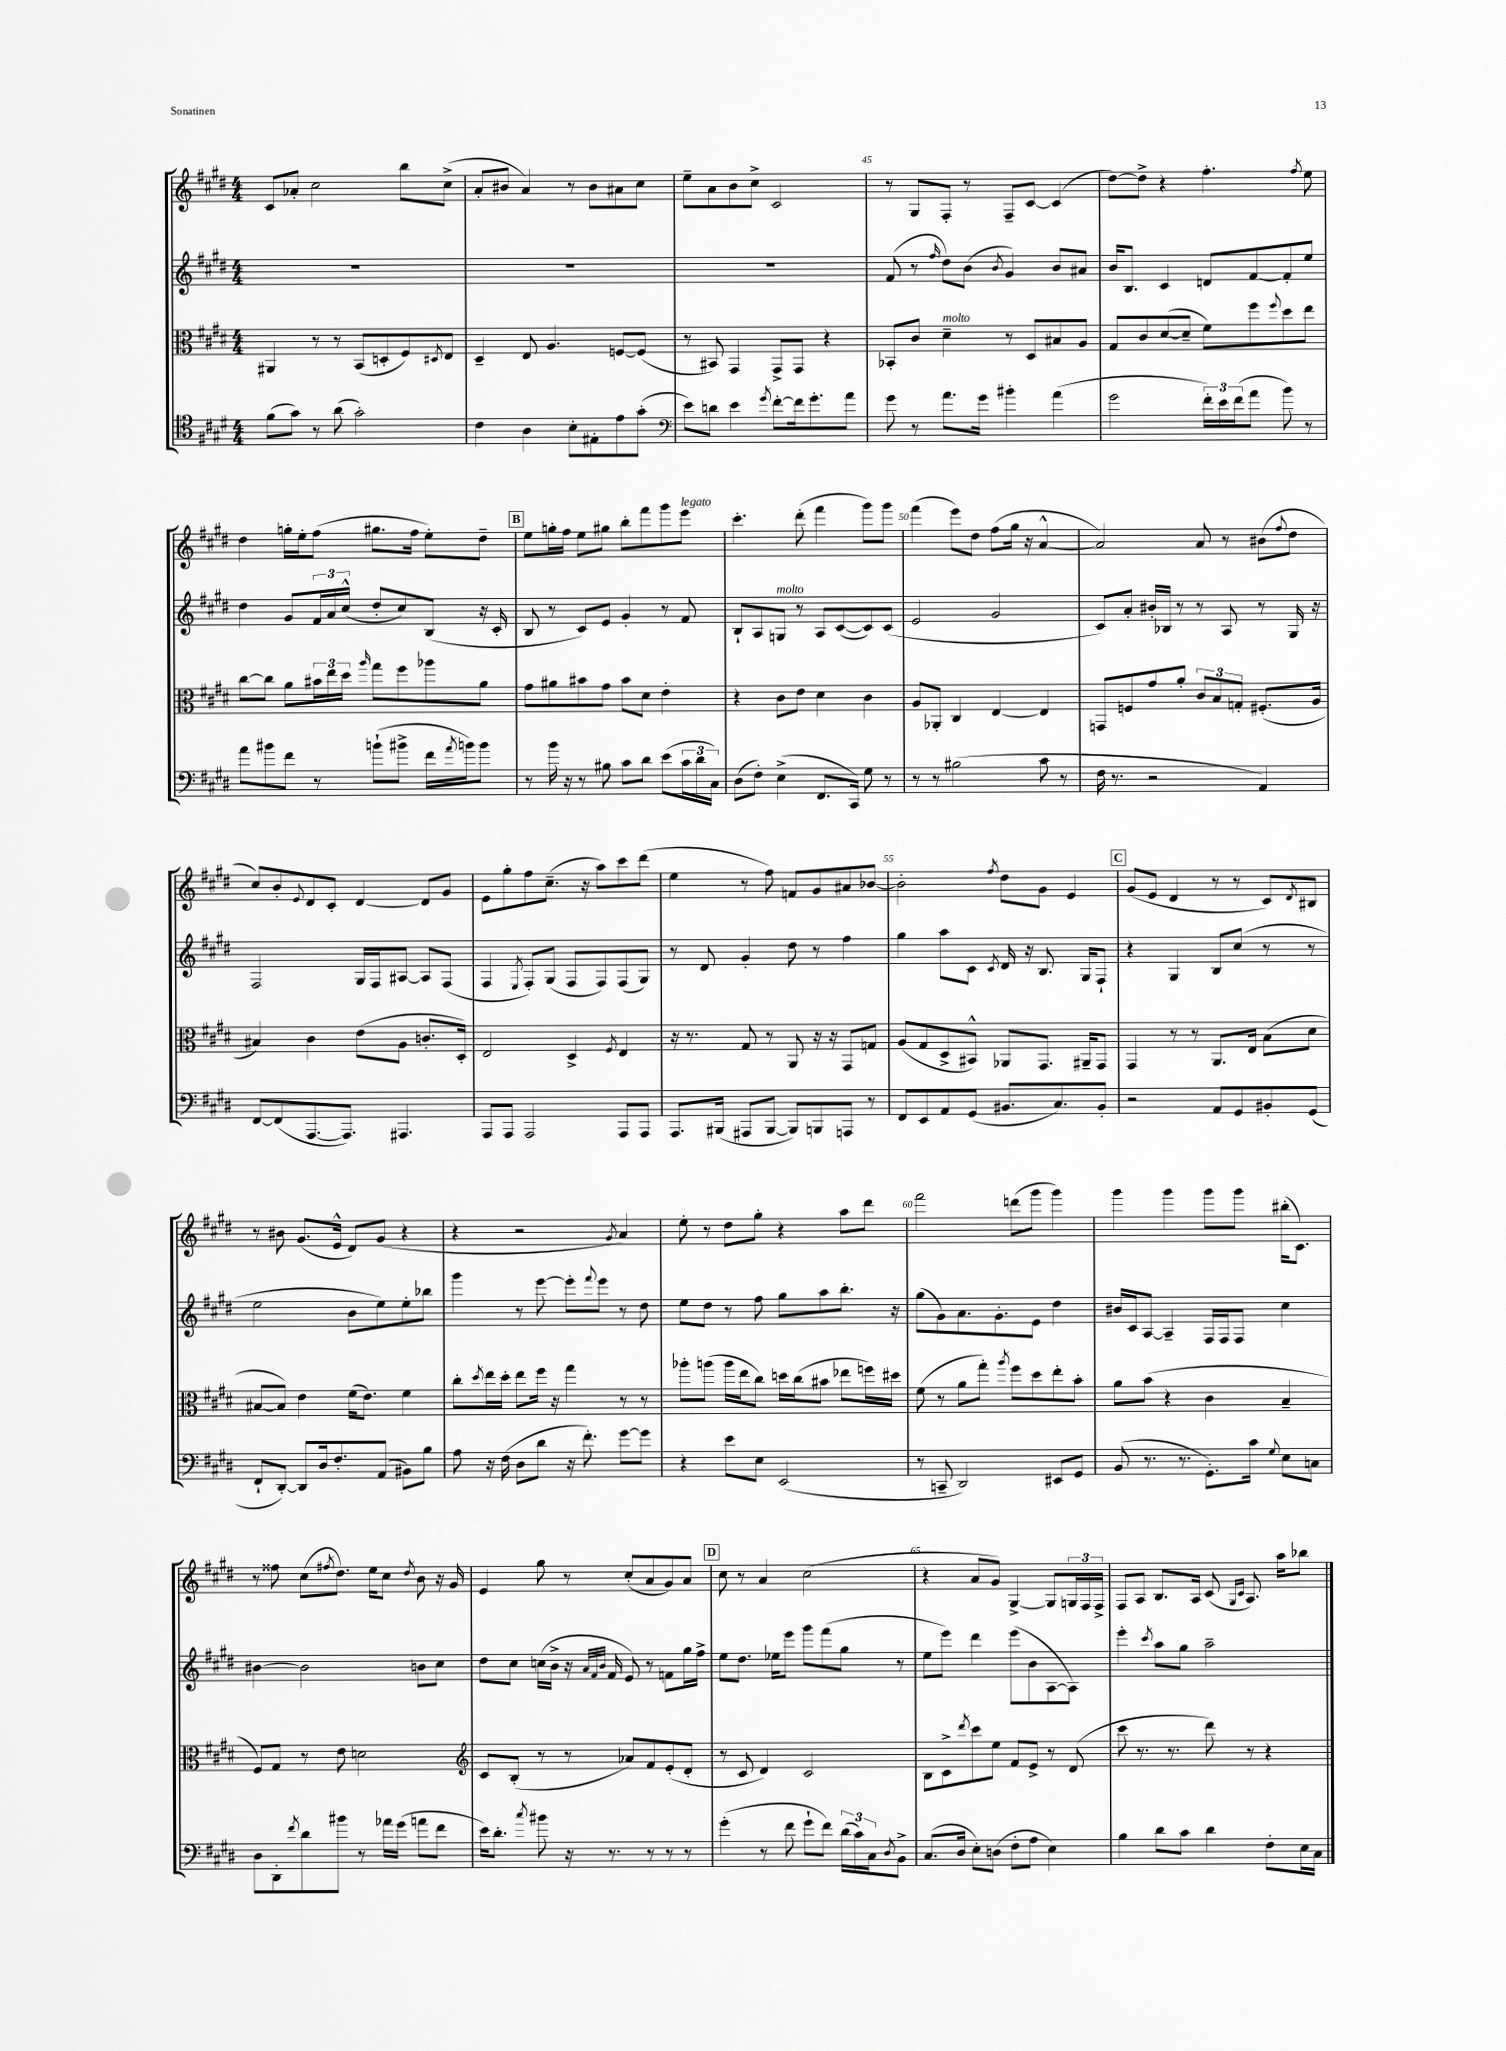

**kern	**kern	**kern	**kern
*staff4	*staff3	*staff2	*staff1
*clefC4	*clefC3	*clefG2	*clefG2
*k[f#c#g#d#]	*k[f#c#g#d#]	*k[f#c#g#d#]	*k[f#c#g#d#]
*M4/4	*M4/4	*M4/4	*M4/4
(8f#\L	4AA#/	1r	8c#/L
8g#\J)	.	.	8a-'/J
8r	8r	.	2cc#\
(8a\	8r	.	.
2g#'\)	(8BB/L	.	.
.	8D'/	.	.
.	8F#/)	.	8bb\L
.	8qD#/	.	.
.	8E/J	.	(8cc#^\J
=	=	=	=
4c#\	4D#~/	1r	8a'/L
.	.	.	8b#/J
4A\	8E/	.	4a/)
.	4.A/	.	.
8B'\L	.	.	8r
8E#'\	.	.	8b#\L
8e\	[8F/L	.	8a#\
(8g#'\J	(8F/]J	.	8cc#\J
=	=	=	=
*clefF4	*	*	*
8e\L)	8r	1r	8ee~\L
8d\J	8BB#/)	.	8a\
4e\	4GG#/	.	8b\
.	.	.	8cc#^\J
8qg#/	.	.	.
[8f#'\L	8GG#^/L	.	2c#/
16f#\]k	8GG#/J	.	.
8.g#'\	.	.	.
.	4r	.	.
8a\J	.	.	.
=	=	=	=
8g#\	8BB-'/L	(8f#/	8r
8r	8c#/J	8r	8G#/L
.	.	16qqff#/	.
8.a\L	4d#~\	8dd#\L)	8F#'/J
.	.	(8b\J	8r
16g#\Jk	.	.	.
.	.	8qb/	.
4b#'\	8r	4g#/)	8F#~/L
.	8D#/L	.	[8c#/J
(4a\	8B#/	8b/L	(4c#/]
.	8A/J	8a#/J	.
=	=	=	=
2g#\	8G#/L	16b/LK	[8dd#\L)
.	.	8.B/J	.
.	8c#/	.	8dd#^\]J
.	([8d#/	4c#/	4r
.	8d#~/]J	.	.
24f#'\LL)	8f#\L)	8d/L	4.ff#'\
24e\	.	.	.
(24f#\J	.	.	.
8a\J	8ff#\	[8f#/	.
.	8qqff#/	.	.
8b\)	8dd#\	8f#'/]	.
.	.	.	8qff#/
8r	8ee\J	8ee/J	8ee\
=	=	=	=
8a\L	[8cc#\L	4dd#\	4dd#\
8b#\	8cc#\]J	.	.
8f#\J	8a\L	8g#/L	16gg'\LL
.	.	.	16ee'\J
8r	24b#\L	24f#/L	(8ff#\J
.	24ee\	24a/	.
.	24dd#\JJ	(24cc#^^/JJ	.
.	16qqaa/	.	.
(8b`\L	8gg#\L	8dd#'/L	8.gg#\L
8b#^\J	8ff#\	8cc#/)	.
.	.	.	16ff#\Jk
16f#\LL	8aa-\	(8B/J	8ee'\L)
8qa/	.	.	.
16b\J)	.	.	.
8b\J	8a\J	16r	8dd#~\J
.	.	16c#'/	.
=	=	=	=
8r	8g#\L	8B/	8ee\L
16b\	8a#\	8r	16gg'\L
16r	.	.	16ff#\JJ
8r	8b#\	8c#/L)	8ee\L
8B#\	8g#\J	8e/J	8gg#\J
8c#\L	8b#\L	4g#'/	8bb'\L
8d#\J	8d#\J	.	8fff#\
(8e\L	4e'\	8r	8ggg#\
24c#\L	.	8f#/	8eee\J
24d#\	.	.	.
24C#\JJ)	.	.	.
=	=	=	=
(8D#\L	4r	8B`/L	4.ccc#'\
8F#'\J)	.	8A/	.
(4E^\	8c#\L	8G/J	.
.	8e\J	8r	(8ddd#'\
8.FF#/L	4d#\	8A/L	4fff#\
.	.	([8c#/	.
16CC#/Jk)	.	.	.
8G#\	4c#\	8c#/])	8ggg#\L)
8r	.	(8c#/J	8ggg#\J
=	=	=	=
8r	8A/L	2e/	(4fff#\
8r	8AA-'/J	.	.
(2B#\	4C#/	.	8eee\L)
.	.	.	8dd#\J
.	[4E/	2g#/	(8ff#\L
.	.	.	16gg#\Jk
.	.	.	16r
8c#\	4E/]	.	[4a^^/
8r	.	.	.
=	=	=	=
16F#\	8GG/L	8c#/L)	2a/])
8.r	.	.	.
.	8F/	8a'/J	.
2r	8g#/	16b#'/LL	.
.	.	16B-/JJ	.
.	8a'/J	8r	.
.	12c#/L	8r	8a/
.	12B/	.	.
.	.	8A/	8r
.	12G'/J	.	.
4AA/)	(8.F#'/L	8r	(8b#\L
.	.	.	8qqff#/
.	.	16G#/	8dd#\J
.	16A/Jk	16r	.
=	=	=	=
[8FF#/L	4B#/)	2F#/	8cc#/L)
(8FF#/]	.	.	8b'/
.	.	.	8qqe/
[8.AAA/	4c#\	.	8d#/
.	.	.	8c#'/J
8.AAA/]J)	.	.	.
.	(8e\L	16G#/LL	[4d#/
.	.	16F#/J	.
4.AAA#/	8A\J	[8A#/J	.
.	8.c'/L	8A#/]L	8d#/]L
.	.	(8F#/J	8g#/J
.	16D#'/Jk)	.	.
=	=	=	=
8AAA/L	2E/	4F#/	8e\L
8AAA/J	.	.	8gg#'\
.	.	8qE/	.
2AAA/	.	8F#'/L)	8ff#\
.	.	(8G#/J	(8.cc#~\J
.	4D#^/	8F#/L	.
.	.	.	16r
.	.	8F#/)	8aa\L)
.	8qF#/	.	.
8AAA/L	4E/	(8F#/	8ccc#\
8AAA/J	.	8G#/J)	(8ddd#\J
=	=	=	=
8.AAA/L	16r	8r	4ee\
.	8.r	.	.
.	.	8d#/	.
(16BBB#/Jk	.	.	.
8AAA#/L	8G#/	4g#'/	8r
[8BBB#/J	8r	.	8ff#\)
8BBB#/]L)	8AA/	8dd#\	8f/L
8BBB/	16r	8r	8g#/
.	16r	.	.
8AAA/J	8GG#/L	4ff#\	8a#/
8r	8G/J	.	[8b-/J
=	=	=	=
8FF#/L	(8A/L	4gg#\	2b-'\]
8EE/	8G#/	.	.
8AA/	8D#^/	8aa\L	.
(8GG#/J	8BB#^^/J)	8c#\J	.
.	.	8qc#/	8qff#/
8.BB#/L	8AA-/L	16d#/	8dd#\L
.	.	16r	.
.	8.GG#/J	8.B/	8g#\J
8.C#/)	.	.	.
.	.	.	4e/
.	16AA#~/LK	16G#/LK	.
8BB#'/J	8GG#/J	8F#`/J	.
=	=	=	=
2r	4GG#/	4r	(8g#/L
.	.	.	8e/J
.	8r	4G#/	4d#/
.	8r	.	.
8AA/L	8.AA/L	8B/L	8r
8GG#/	.	(8cc#/J	8r
.	16E/Jk	.	.
8BB#'/	(8B\L	8r	8c#/L)
.	.	.	8qd#/
(8GG#/J	8d#\J	8r	8B#/J
=	=	=	=
8FF#`/L	[8B#/L	2ee\	8r
[8DD#'/J)	8B#/]J)	.	8b#\
8DD#/]L	4e\	.	(8.g#/L
16D#/k	.	.	.
8.F#'/	.	.	16e^^/Jk
.	(16f#\LK	8b\L	8d#/L)
.	8.e\J)	.	.
(8AA/J	.	8ee\)	(8g#/J
8BB#\L)	4f#\	8ee'\	4r
8B\J	.	8bb-\J	.
=	=	=	=
8A\	8cc#'\L	4ggg#\	4r
.	8qdd#/	.	.
16r	16ee\L	.	.
(16F#\	16dd#'\JJ	.	.
8D#\L	8ee\L	8r	2r
8d#\J	16ff#\Jk	[8eee\	.
.	16r	.	.
16r	4gg#\	8eee'\]L	.
8.f#'\)	.	.	.
.	.	8qqfff#/	.
.	.	8eee\J	.
.	.	.	8qg#/
[8g#\L	8r	8r	4a/)
8g#\]J	8r	8dd#\	.
=	=	=	=
4r	8aa-'\L	8ee\L	8ee'\
.	(8aa\J	8dd#\J	8r
8e\L	16aa\LL	8r	8dd#\L
.	16ee\J	.	.
8E\J	8cc#\J)	8ff#\	8gg#'\J
(2EE/	16dd\LL	8gg#\L	4r
.	(16cc#\J	.	.
.	8b#\J	8aa\	.
.	8ee-\L	8.bb'\J	8aa\L
.	16ff\L)	.	8ddd#\J
.	16dd#\JJ	16r	.
=	=	=	=
8r	(8f#\	(8gg#\L	2fff#\
8CC~/	8r	8g#\)	.
2DD#/)	8a\L	8.a\	.
.	8gg#'\J)	.	.
.	.	8.g#'\	.
.	8qaa/	.	.
.	8ff#\L	.	(8ddd\L
.	8dd#\	8e\J	8ggg#\J
8EE#/L	8ee'\	4dd#\	4ggg#\)
8GG#/J	8b'\J	.	.
=	=	=	=
(8BB/	8a\L	16b#/LL	4ggg#\
.	.	16c#/J	.
8.r	(8b\J	[8A/J	.
.	4r	4A~/]	4ggg#\
8.r	.	.	.
8.GG#'\L)	4c#\	16F#/LL	8ggg#\L
.	.	16F#/J	.
.	.	8F#/J	8ggg#\J
16c#\Jk	.	.	.
8qqG#/	.	.	.
8E\L	4B~/	4cc#\	(16bb#'\LK
.	.	.	8.c#\J)
8C\J	.	.	.
=	=	=	=
8D#\L	8F#/L)	[4b#\	8r
8DD#'\	8G#/J	.	8ff##\
8qf#/	.	.	.
8d#\	8r	2b#\]	(8cc#\L
.	.	.	8qff#/
8b#\J	8e\	.	8.dd#\J)
8r	2d\	.	.
.	.	.	16ee\LK
16a-\LL	.	.	8cc#\J
(16g#\JJ	.	.	.
.	.	.	8qdd#/
8a\L	.	8b\L	8b\
8f#\J	.	8cc#\J	16r
.	.	.	16g#/
=	=	=	=
*	*clefG2	*	*
16e\LK)	8c#/L	8dd#\L	4e/
8.d#'\J	.	.	.
.	(8B'/J	8cc#\J	.
8qcc#/	.	.	.
8b#\	8r	(16cc\LL	8gg#\
.	.	16b^\JJ	.
16r	8r	16r	8r
.	.	32qqa/LLL	.
.	.	32qqf#/	.
.	.	32qqb/JJJ	.
8.r	.	16f#/	.
.	8a-/L)	8e/)	(8cc#'/L
8r	8f#/	8r	8a/
8r	(8e'/	8f\L	8g#/)
8r	8d#'/J	16gg#\L	8a/J
.	.	16ff#^\JJ	.
=	=	=	=
(4g#'\	8r	8ee\L	8cc#\
.	8c#/	8.dd#\J	8r
8r	4d#/)	.	4a/
.	.	16ee-\LK	.
8f#\	.	8eee\J	.
8g#`\L	2c#/	8ggg#\L	(2cc#\
8f#\J)	.	(8fff#\	.
(24d#\LL	.	8gg#\J	.
24c#\)	.	.	.
24C#\J	.	.	.
8qD#/	.	.	.
8BB^\J	.	8r	.
=	=	=	=
(8.C#/L	8B\L	8ee\L	4r
.	8c#^\	8eee\J)	.
16D#/Jk	.	.	.
.	8qddd#/	.	.
8E'\L)	8ccc#\	4ddd#\	8a/L
(8D\J	8ee\J	.	8g#/J)
8F#'\L	8f#/L	(8eee\L	[4G#^/
8A\J	8e^/J	8b\	.
4E\)	8r	[8A\	8G#/]L
.	(8d#/	8A\]J)	24G/L
.	.	.	24F#/
.	.	.	24F#^/JJ
=	=	=	=
4B\	8ccc#\	4eee'\	8F#/L
.	8.r	.	8A/J
.	.	8qccc#/	.
8d#\L	.	8aa\L	8.B/L
.	8.r	.	.
8c#\J	.	8gg#\J	.
.	.	.	16A/Jk
4d#\	8ddd#\)	2aa~\	(8c#/
.	.	.	16qqG#/LL
.	.	.	16qqc#/JJ
.	8r	.	8.A/)
8F#'\L	4r	.	.
.	.	.	16aa\LK
16E\L	.	.	8bb-\J
16C#\JJ	.	.	.
==	==	==	==
*-	*-	*-	*-
